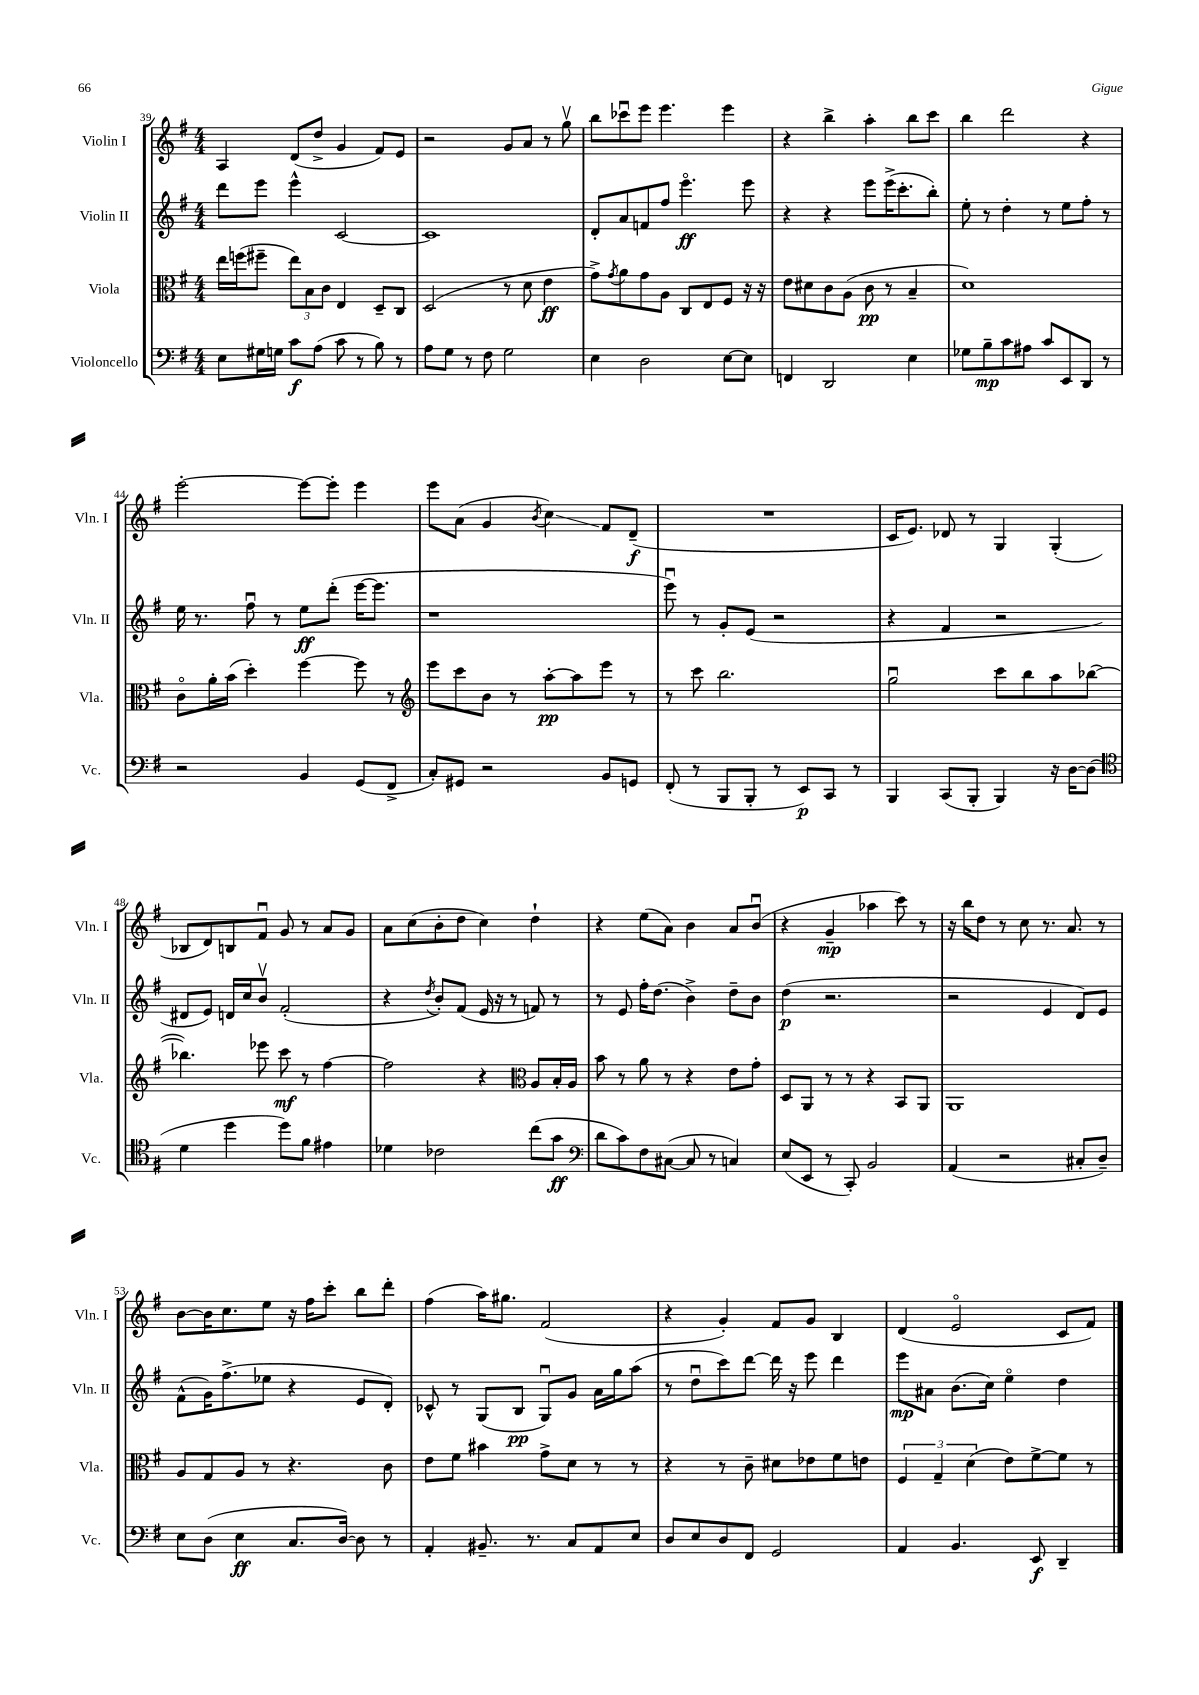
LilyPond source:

<<
\new StaffGroup <<
\new Staff = "s0" \with { instrumentName = "Violin I" shortInstrumentName = "Vln. I" } {
    \clef treble \key g \major \numericTimeSignature \time 4/4
    a4 d'8( d''8-> g'4 fis'8) e'8 |
    r2 g'8 a'8 r8 g''8\upbow |
    b''8 ces'''8\downbow e'''8 e'''4. e'''4 |
    r4 b''4-> a''4-. b''8 c'''8 |
    b''4 d'''2 r4 |
    e'''2~-. e'''8~ e'''8-. e'''4 |
    e'''8 a'8( g'4 \acciaccatura { b'8 } c''4\glissando) fis'8 d'8--\f( |
    R1 |
    c'16 e'8.) des'8 r8 g4 g4-.( |
    bes8 d'8) b8 fis'8\downbow g'8 r8 a'8 g'8 |
    a'8 c''8( b'8-. d''8 c''4) d''4-! |
    r4 e''8( a'8) b'4 a'8 b'8\downbow( |
    r4 g'4--\mp aes''4 c'''8) r8 |
    r16 b''16 d''8 r8 c''8 r8. a'8. r8 |
    b'8~ b'16 c''8. e''8 r16 fis''16 c'''8-. b''8 d'''8-. |
    fis''4( a''16) gis''8. fis'2( |
    r4 g'4-.) fis'8 g'8 b4 |
    d'4( e'2\flageolet c'8 fis'8) \bar "|." |
}
\new Staff = "s1" \with { instrumentName = "Violin II" shortInstrumentName = "Vln. II" } {
    \clef treble \key g \major \numericTimeSignature \time 4/4
    d'''8 e'''8 e'''4-^ c'2~ |
    c'1 |
    d'8-. a'8 f'8 fis''8 e'''4.\flageolet\ff e'''8 |
    r4 r4 e'''8 e'''16->( c'''8.-. b''8-.) |
    e''8-. r8 d''4-. r8 e''8 fis''8-. r8 |
    e''16 r8. fis''8\downbow r8 e''8\ff d'''8-.( e'''16~ e'''8. |
    r1 |
    e'''8\downbow) r8 g'8-. e'8( r2 |
    r4 fis'4 r2 |
    dis'8 e'8) d'16 c''16 b'8\upbow fis'2-.( |
    r4 \acciaccatura { d''8 } b'8-.) fis'8( e'16 r16 r8 f'8) r8 |
    r8 e'8 fis''16-. d''8.( b'4->) d''8-- b'8 |
    d''4\p( r2. |
    r2 e'4 d'8) e'8 |
    fis'8-^( g'16) fis''8.->( ees''8 r4 e'8 d'8-.) |
    ces'8-^ r8 g8( b8\pp g8\downbow) g'8 a'16 g''16 a''8( |
    r8 d''8\downbow c'''8) d'''8~ d'''16 r16 e'''8 d'''4 |
    e'''8\mp ais'8 b'8.( c''16) e''4\flageolet d''4 \bar "|." |
}
\new Staff = "s2" \with { instrumentName = "Viola" shortInstrumentName = "Vla." } {
    \clef alto \key g \major \numericTimeSignature \time 4/4
    e''16 f''16( fis''8-- \tuplet 3/2 { e''8) b8 c'8 } e4 d8-- c8 |
    d2( r8 d'8 e'4\ff |
    g'8->) \acciaccatura { g'8 } a'8 g'8 a8 c8 e8 fis8 r16 r16 |
    e'8 dis'8 c'8 a8( c'8\pp r8 b4-- |
    d'1) |
    c'8\flageolet a'16-. b'16( d''4-.) fis''4~ fis''8 r8 |
    \clef treble e'''8 c'''8 b'8 r8 a''8~-.\pp a''8 e'''8 r8 |
    r8 c'''8 b''2. |
    g''2\downbow c'''8 b''8 a''8 bes''8~( |
    bes''4.) ees'''8 c'''8\mf r8 fis''4~ |
    fis''2 r4 \clef alto a8 b16-. a16 |
    b'8 r8 a'8 r8 r4 e'8 g'8-. |
    d8 a,8 r8 r8 r4 b,8 a,8 |
    a,1 |
    a8 g8 a8 r8 r4. c'8 |
    e'8 fis'8 bis'4 g'8-> d'8 r8 r8 |
    r4 r8 c'8-- dis'8 ees'8 fis'8 e'8 |
    \tuplet 3/2 { fis4 g4-- d'4( } e'8) fis'8~-> fis'8 r8 \bar "|." |
}
\new Staff = "s3" \with { instrumentName = "Violoncello" shortInstrumentName = "Vc." } {
    \clef bass \key g \major \numericTimeSignature \time 4/4
    e8 gis16 g16 c'8\f a8( c'8 r8 b8) r8 |
    a8 g8 r8 fis8 g2 |
    e4 d2 e8~ e8 |
    f,4 d,2 e4 |
    ges8 b8--\mp c'8 ais8 c'8 e,8 d,8 r8 |
    r2 b,4 g,8( fis,8-> |
    c8-.) gis,8 r2 b,8 g,8 |
    fis,8-.( r8 b,,8 b,,8-. r8 e,8\p) c,8 r8 |
    b,,4 c,8( b,,8-. b,,4) r16 d16~ d8( |
    \clef tenor d'4 d''4 d''8) fis'8 eis'4 |
    des'4 ces'2 c''8( g'8\ff |
    \clef bass d'8 c'8) fis8 cis8~( cis8 r8 c4) |
    e8( e,8 r8 c,8-.) b,2 |
    a,4( r2 cis8-. d8--) |
    e8 d8( e4\ff c8. d16~) d8 r8 |
    a,4-. bis,8.-- r8. c8 a,8 e8 |
    d8 e8 d8 fis,8 g,2 |
    a,4 b,4. e,8\f d,4-- \bar "|." |
}
>>
>>
\layout { \context { \Score currentBarNumber = #39 } }
